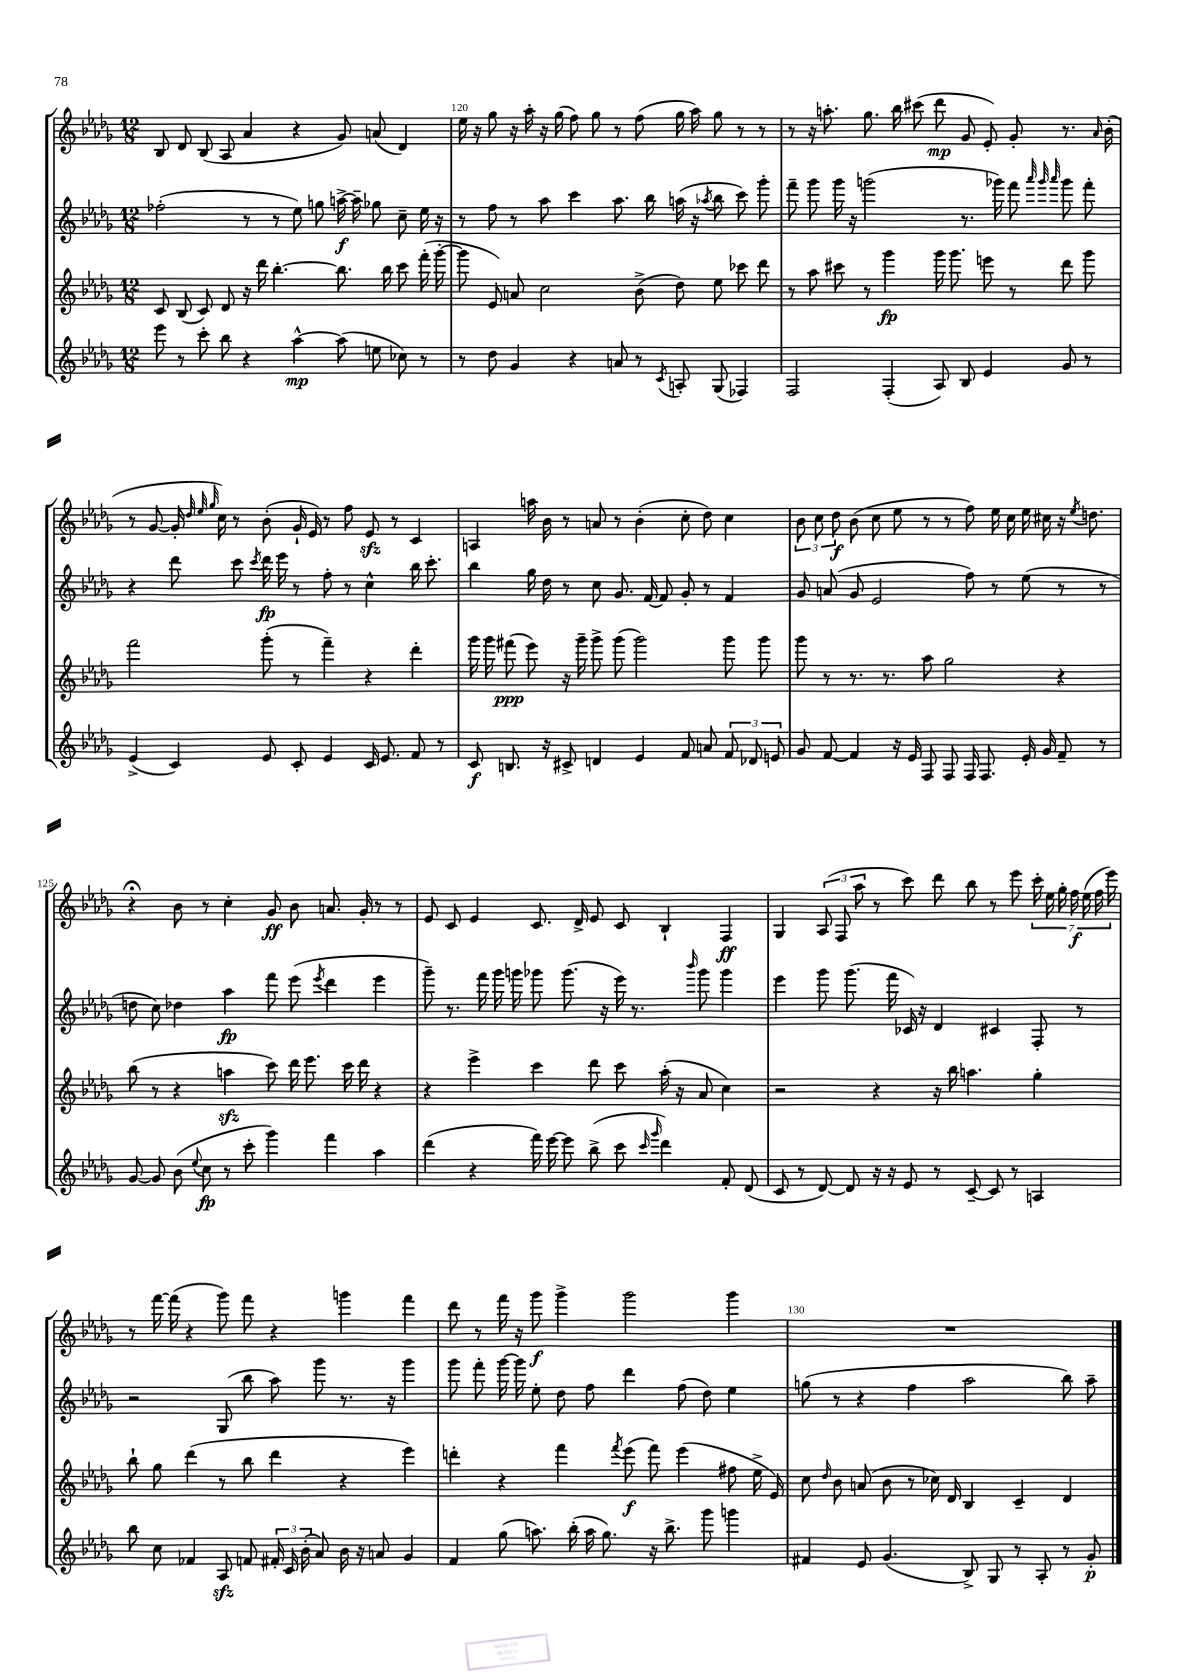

**kern	**dynam	**kern	**dynam	**kern	**dynam	**kern	**dynam
*part4	*part4	*part3	*part3	*part2	*part2	*part1	*part1
*staff4	*staff4	*staff3	*staff3	*staff2	*staff2	*staff1	*staff1
*clefG2	*	*clefG2	*	*clefG2	*	*clefG2	*
*k[b-e-a-d-g-]	*	*k[b-e-a-d-g-]	*	*k[b-e-a-d-g-]	*	*k[b-e-a-d-g-]	*
*M12/8	*	*M12/8	*	*M12/8	*	*M12/8	*
=119	=119	=119	=119	=119	=119	=119	=119
8eee-\	.	8c/	.	(2ff-X'\	.	8B-/	.
8r	.	(8B-/	.	.	.	8d-/	.
8ccc'\	.	8c/)	.	.	.	(8B-/	.
8bb-\	.	8d-/	.	.	.	8A-/	.
4r	.	16r	.	8r	.	4a-/	.
.	.	16ddd-\	.	.	.	.	.
.	.	[4.bb-'\	.	8r	.	.	.
[4aa-^^\	mp	.	.	8ee-\)	.	4r	.
.	.	.	.	8ggn\	.	.	.
(8aa-\]	.	8.bb-\]	.	[16aan^\	f	8g-/)	.
.	.	.	.	16aa~\]	.	.	.
8een\	.	.	.	8gg-X\	.	(8an/	.
.	.	16bb-\	.	.	.	.	.
8cc-X\)	.	8ccc\	.	8cc~\	.	4d-/)	.
8r	.	(16fff'\	.	16ee-\	.	.	.
.	.	[16ggg-'\	.	16r	.	.	.
=120	=120	=120	=120	=120	=120	=120	=120
8r	.	8ggg-\]	.	8r	.	16ee-\	.
.	.	.	.	.	.	16r	.
8dd-\	.	8e-/)	.	8ff\	.	8gg-\	.
4g-/	.	8an/	.	8r	.	16r	.
.	.	.	.	.	.	16aa-'\	.
.	.	2cc\	.	8aa-\	.	16r	.
.	.	.	.	.	.	(16gg-\	.
4r	.	.	.	4ccc\	.	8ff\)	.
.	.	.	.	.	.	8gg-\	.
8an/	.	.	.	8.aa-\	.	8r	.
8r	.	(8b-^\	.	.	.	(8ff\	.
.	.	.	.	16bb-\	.	.	.
8qc/	.	.	.	.	.	.	.
8An'/	.	8dd-\)	.	(16aan\	.	16gg-\	.
.	.	.	.	16r	.	16aa-\)	.
.	.	.	.	8qaa-X/	.	.	.
(8G-/	.	8ee-\	.	8bb-\	.	8gg-\	.
4F-X/)	.	8ccc-X\	.	8ccc\)	.	8r	.
.	.	8ddd-\	.	8ggg-'\	.	8r	.
=121	=121	=121	=121	=121	=121	=121	=121
2F/	.	8r	.	8fff~\	.	8r	.
.	.	8aa-\	.	8ggg-\	.	16r	.
.	.	.	.	.	.	8.aan'\	.
.	.	8ccc#X\	.	16ggg-\	.	.	.
.	.	.	.	16r	.	.	.
.	.	8r	.	(2gggn\	.	8.gg-\	.
(4F'/	.	4ggg-\	fp	.	.	.	.
.	.	.	.	.	.	16bb-\	.
.	.	.	.	.	.	(8ccc#X\	.
8A-/)	.	16ggg-\	.	.	.	8ddd-\	mp
.	.	8.ggg-\	.	.	.	.	.
8B-/	.	.	.	8.r	.	8g-/	.
4e-/	.	8eeen\	.	.	.	8e-'/)	.
.	.	.	.	16ggg-X\)	.	.	.
.	.	8r	.	8fff\	.	8g-'/	.
.	.	.	.	32qqaaa-/	.	.	.
.	.	.	.	32qqggg-/	.	.	.
.	.	.	.	32qqaaa-/	.	.	.
8g-/	.	8ddd-\	.	8ggg-\	.	8.r	.
8r	.	8ggg-\	.	8fff'\	.	.	.
.	.	.	.	.	.	16qqa-/	.
.	.	.	.	.	.	(16b-'\	.
!!LO:LB:g=z
=122	=122	=122	=122	=122	=122	=122	=122
(4e-^/	.	2fff\	.	4r	.	8r	.
.	.	.	.	.	.	[8g-/	.
4c/)	.	.	.	8ddd-\	.	16g-'/]	.
.	.	.	.	.	.	32qqdd-/	.
.	.	.	.	.	.	32qqee-/	.
.	.	.	.	.	.	32qqgg-/	.
.	.	.	.	.	.	16cc\)	.
.	.	.	.	8ccc\	.	8r	.
.	.	.	.	8qccc/	.	.	.
8e-/	.	(8ggg-'\	.	16ddd-\	fp	(8b-'\	.
.	.	.	.	16eee-\	.	.	.
8c'/	.	8r	.	8r	.	16g-`/	.
.	.	.	.	.	.	16e-/)	.
4e-/	.	4fff~\)	.	8ff'\	.	8r	.
.	.	.	.	8r	.	8ff\	.
16c/	.	4r	.	4cc^^\	.	8e-zz/	.
8.e-/	.	.	.	.	.	.	.
.	.	.	.	.	.	8r	.
8f/	.	4ddd-'\	.	16bb-\	.	4c/	.
.	.	.	.	8.ccc'\	.	.	.
8r	.	.	.	.	.	.	.
=123	=123	=123	=123	=123	=123	=123	=123
8c/	f	16ggg-\	.	4bb-\	.	4An/	.
.	.	16ggg-\	.	.	.	.	.
8.Bn/	.	(8fff#X\	ppp	.	.	.	.
.	.	8eee-\)	.	16gg-\	.	16aan\	.
16r	.	.	.	16dd-\	.	16b-\	.
8c#X^/	.	16r	.	8r	.	8r	.
.	.	16ggg-~\	.	.	.	.	.
4dn/	.	8ggg-^\	.	8cc\	.	8an/	.
.	.	(8ggg-\	.	8.g-/	.	8r	.
4e-/	.	2ggg-\)	.	.	.	(4b-'\	.
.	.	.	.	[16f/	.	.	.
.	.	.	.	8f/]	.	.	.
8f/	.	.	.	8g-'/	.	8cc'\	.
8an/	.	.	.	8r	.	8dd-\)	.
12f/	.	8ggg-\	.	4f/	.	4cc\	.
12d-X/	.	.	.	.	.	.	.
.	.	8ggg-\	.	.	.	.	.
12en/	.	.	.	.	.	.	.
=124	=124	=124	=124	=124	=124	=124	=124
8g-/	.	8ggg-\	.	8g-/	.	12b-\	.
.	.	.	.	.	.	12cc\	.
[8f/	.	8r	.	(8an/	.	.	.
.	.	.	.	.	.	12dd-\	f
4f/]	.	8.r	.	8g-/	.	(8b-\	.
.	.	.	.	2e-/	.	8cc\	.
.	.	8.r	.	.	.	.	.
16r	.	.	.	.	.	8ee-\	.
16e-/	.	.	.	.	.	.	.
8F/	.	8aa-\	.	.	.	8r	.
8F/	.	2gg-\	.	.	.	8r	.
16F/	.	.	.	8ff\)	.	8ff\)	.
8.F/	.	.	.	.	.	.	.
.	.	.	.	8r	.	16ee-\	.
.	.	.	.	.	.	16cc\	.
16e-'/	.	.	.	(8ee-\	.	16ee-\	.
16g-/	.	.	.	.	.	16cc#X\	.
8f~/	.	4r	.	8r	.	16r	.
.	.	.	.	.	.	8qee-/	.
.	.	.	.	.	.	8.ddn\	.
8r	.	.	.	8r	.	.	.
!!LO:LB:g=z
=125	=125	=125	=125	=125	=125	=125	=125
[8g-/	.	(8bb-\	.	8ddn\	.	4r;<	.
8g-/]	.	8r	.	8cc\)	.	.	.
(8b-\	.	4r	.	4dd-X\	.	8b-\	.
8qqee-/	.	.	.	.	.	.	.
8cc\	fp	.	.	.	.	8r	.
8r	.	4aanzz\	.	4aa-\	fp	4cc'\	.
8ccc'\	.	.	.	.	.	.	.
4ggg-\)	.	8ccc\)	.	8fff\	.	8g-/	ff
.	.	16ddd-\	.	(8eee-\	.	8b-\	.
.	.	8.eee-\	.	.	.	.	.
.	.	.	.	8qeee-/	.	.	.
4fff\	.	.	.	4ddd-\	.	8.an/	.
.	.	16ccc\	.	.	.	.	.
.	.	16ddd-\	.	.	.	16g-'/	.
4aa-\	.	4r	.	4eee-\	.	8r	.
.	.	.	.	.	.	8r	.
=126	=126	=126	=126	=126	=126	=126	=126
(4ddd-\	.	4r	.	8ggg-~\)	.	8e-/	.
.	.	.	.	8.r	.	8c/	.
4r	.	4eee-^\	.	.	.	4e-/	.
.	.	.	.	16fff\	.	.	.
.	.	.	.	16ggg-\	.	.	.
.	.	.	.	16gggn\	.	.	.
16fff\)	.	4ccc\	.	8ggg-X\	.	8.c/	.
[16eee-\	.	.	.	.	.	.	.
8eee-\]	.	.	.	(8.ggg-\	.	.	.
.	.	.	.	.	.	16d-^/	.
(8bb-^\	.	8ddd-\	.	.	.	8e-/	.
.	.	.	.	16r	.	.	.
8ccc\	.	8ccc\	.	16eee-\)	.	8c/	.
.	.	.	.	8.r	.	.	.
16qqccc/	.	.	.	.	.	.	.
16qqggg-/	.	.	.	.	.	.	.
4ddd-\)	.	(16aa-'\	.	.	.	4B-`/	.
.	.	16r	.	.	.	.	.
.	.	.	.	16qqbbb-/	.	.	.
.	.	8a-/	.	8ggg-\	.	.	.
8f'/	.	4cc\)	.	4ggg-\	.	4F/	ff
(8d-/	.	.	.	.	.	.	.
=127	=127	=127	=127	=127	=127	=127	=127
8c/	.	2r	.	4eee-\	.	4G-/	.
8r	.	.	.	.	.	.	.
[8d-/)	.	.	.	8ggg-\	.	(12A-/	.
.	.	.	.	.	.	12F/	.
8d-/]	.	.	.	(8.ggg-\	.	.	.
.	.	.	.	.	.	12aa-\	.
16r	.	4r	.	.	.	8r	.
16r	.	.	.	16fff\	.	.	.
8e-/	.	.	.	16c-X/)	.	8ccc\)	.
.	.	.	.	16r	.	.	.
8r	.	16r	.	4d-/	.	8ddd-\	.
.	.	16bb-\	.	.	.	.	.
[8c~/	.	4.aan\	.	.	.	8bb-\	.
8c/]	.	.	.	4c#X/	.	8r	.
8r	.	.	.	.	.	8eee-\	.
4An/	.	4gg-'\	.	8F'/	.	28ccc'\	.
.	.	.	.	.	.	28ee-\	.
.	.	.	.	.	.	28gg-'\	.
.	.	.	.	.	.	28ff\	f
.	.	.	.	8r	.	.	.
.	.	.	.	.	.	(28ee-\	.
.	.	.	.	.	.	28ff\	.
.	.	.	.	.	.	28eee-\)	.
!!LO:LB:g=z
=128	=128	=128	=128	=128	=128	=128	=128
8bb-\	.	8bb-`\	.	2r	.	8r	.
8cc\	.	8gg-\	.	.	.	[16fff\	.
.	.	.	.	.	.	(16fff\]	.
4f-X/	.	(4ddd-\	.	.	.	4r	.
8A-zz/	.	8r	.	(8G-/	.	8ggg-\)	.
8fn/	.	8bb-\	.	8bb-\	.	8fff\	.
24f#X'/	.	4ddd-\	.	8aa-\)	.	4r	.
24c/	.	.	.	.	.	.	.
(24b-'\	.	.	.	.	.	.	.
8a-/)	.	.	.	8ggg-\	.	.	.
16b-\	.	4r	.	8.r	.	4gggn\	.
16r	.	.	.	.	.	.	.
8an/	.	.	.	.	.	.	.
.	.	.	.	16r	.	.	.
4g-/	.	4eee-\)	.	4ggg-\	.	4fff\	.
=129	=129	=129	=129	=129	=129	=129	=129
4f/	.	4dddn'\	.	8ggg-\	.	8ddd-\	.
.	.	.	.	8fff'\	.	8r	.
(8gg-\	.	4r	.	[16ggg-\	.	16fff\	.
.	.	.	.	16ggg-\]	.	16r	.
8.aan\)	.	.	.	8ee-'\	.	8ggg-\	f
.	.	4fff\	.	8dd-\	.	4ggg-^\	.
(16bb-'\	.	.	.	.	.	.	.
16aa\	.	.	.	8ff\	.	.	.
8.gg-\)	.	.	.	.	.	.	.
.	.	8qfff/	.	.	.	.	.
.	.	(8eee-\	f	4ddd-\	.	2ggg-\	.
16r	.	8fff\)	.	.	.	.	.
8.bb-^\	.	.	.	.	.	.	.
.	.	(4eee-\	.	(8ff\	.	.	.
8ggg-\	.	.	.	8dd-\)	.	.	.
4gggn\	.	8ff#X\	.	4ee-\	.	4ggg-\	.
.	.	16ee-^\	.	.	.	.	.
.	.	16e-/)	.	.	.	.	.
=130	=130	=130	=130	=130	=130	=130	=130
4f#X/	.	8cc\	.	(8ggn\	.	1.r	.
.	.	16qqdd-/	.	.	.	.	.
.	.	8b-\	.	8r	.	.	.
8e-/	.	(8an/	.	4r	.	.	.
(4.g-/	.	8b-\	.	.	.	.	.
.	.	8r	.	4ff\	.	.	.
.	.	16cc-X\)	.	.	.	.	.
.	.	16d-/	.	.	.	.	.
8B-^/)	.	4B-/	.	2aa-\	.	.	.
8G-/	.	.	.	.	.	.	.
8r	.	4c~/	.	.	.	.	.
8A-'/	.	.	.	.	.	.	.
8r	.	4d-/	.	8bb-\)	.	.	.
8g-'/	p	.	.	8aa-~\	.	.	.
==	==	==	==	==	==	==	==
*-	*-	*-	*-	*-	*-	*-	*-
